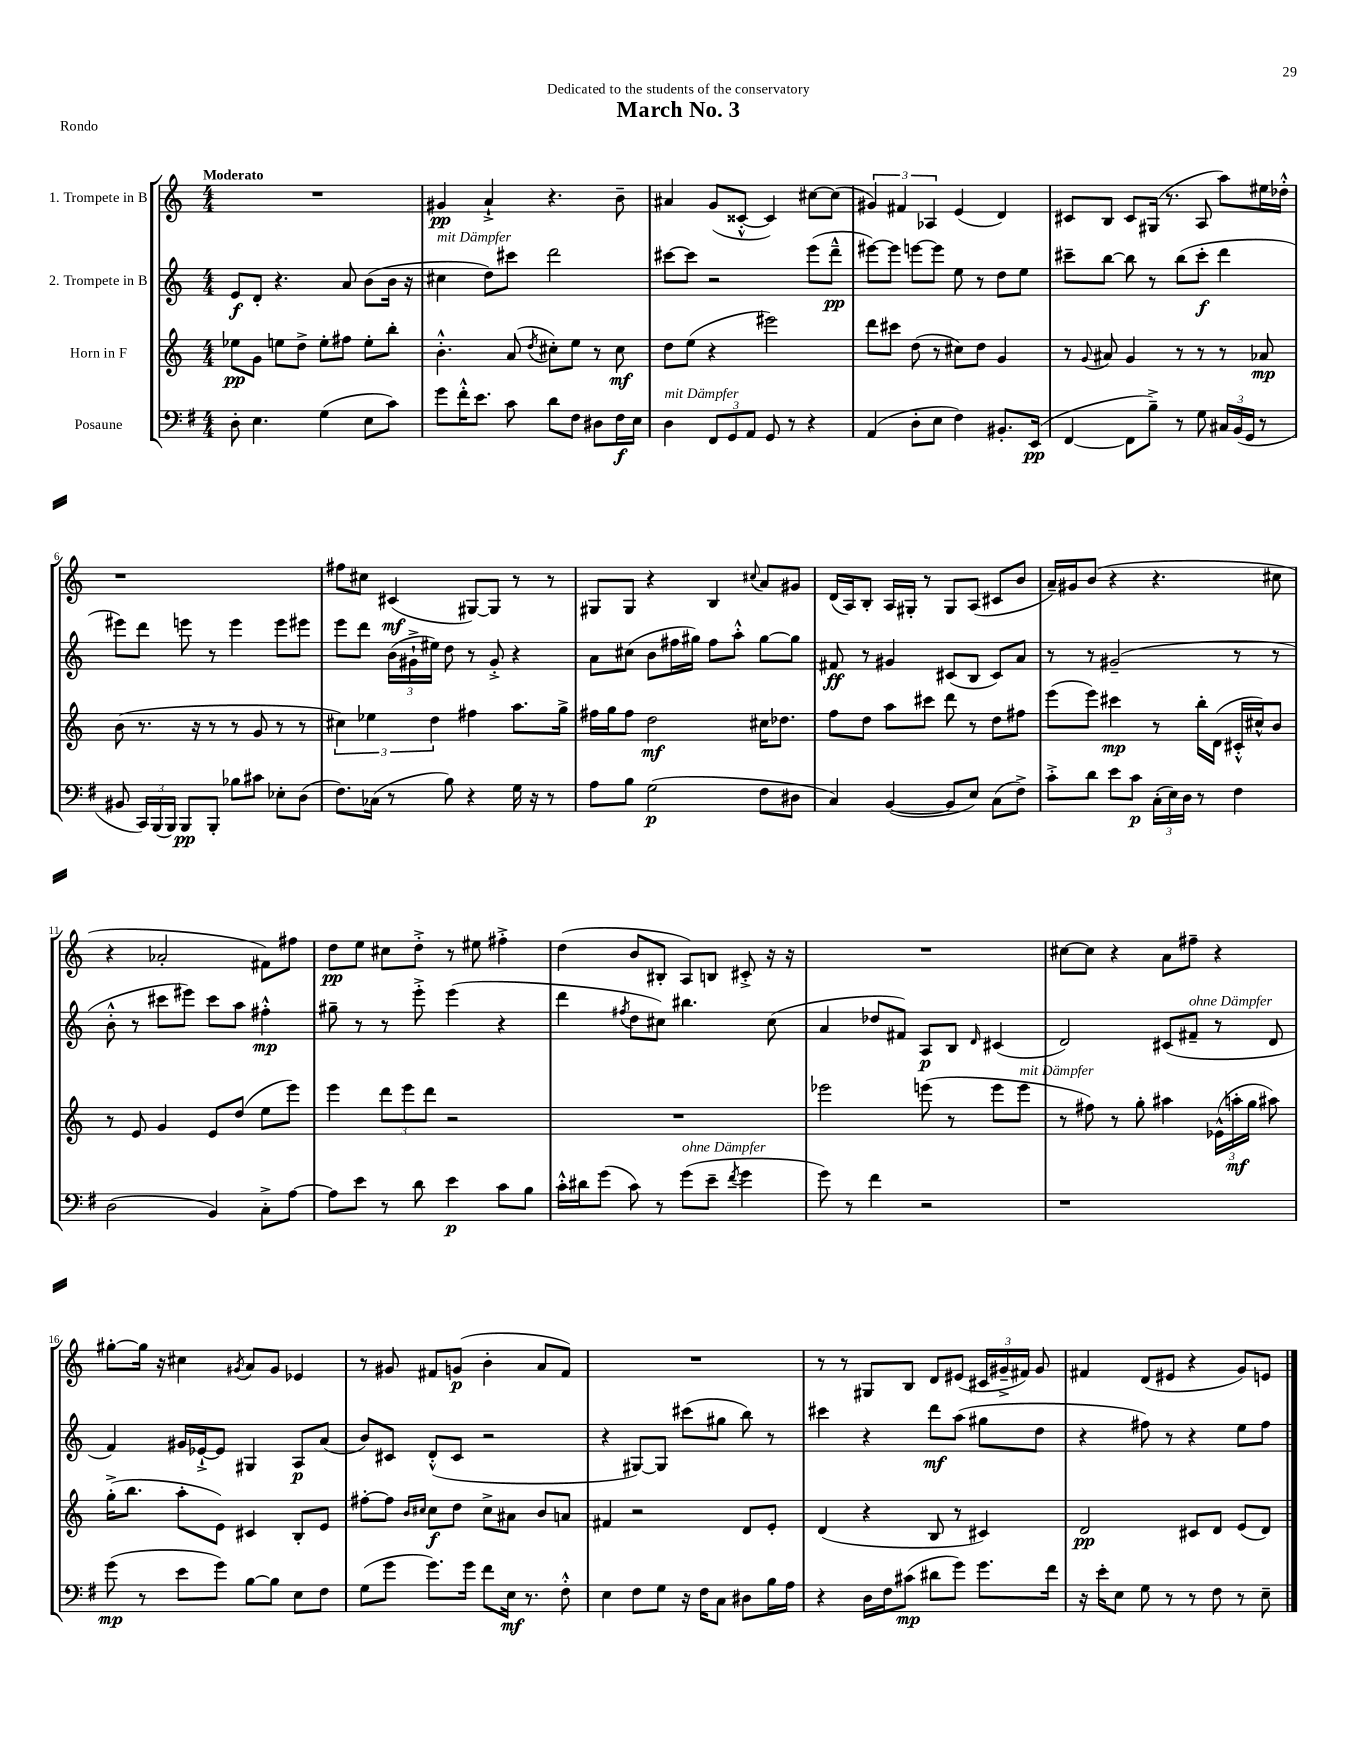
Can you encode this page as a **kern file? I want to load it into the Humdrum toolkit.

**kern	**kern	**kern	**kern
*staff4	*staff3	*staff2	*staff1
*clefF4	*clefG2	*clefG2	*clefG2
*k[f#]	*k[]	*k[]	*k[]
*M4/4	*M4/4	*M4/4	*M4/4
8D'	8ee-	8e	1r
4.E	8g	8d'	.
.	8ee	4.r	.
.	8dd^	.	.
(4G	8ee'	.	.
.	8ff#	8a	.
8E	8ee'	(8b	.
8c)	8bb'	16b	.
.	.	16r	.
=	=	=	=
8g	4.b'^^	4cc#	4g#
16f#'^^	.	.	.
8.e	.	.	.
.	.	8dd)	4a`^
8c	(8a	8ccc#	.
.	8qdd	.	.
8d	8cc#')	2ddd	4.r
8F#	8ee	.	.
8D#	8r	.	.
16F#	8cc#	.	8b~
16E	.	.	.
=	=	=	=
4D	8dd	[8ccc#	4a#
.	(8ee	8ccc#]	.
12FF#	4r	2r	(8g
12GG	.	.	.
.	.	.	[8c##'^^
12AA	.	.	.
8GG	2eee#)	.	4c##])
8r	.	.	.
4r	.	(8eee	[8cc#
.	.	8ddd~^^	(8cc#]
=	=	=	=
(4AA	8ddd	[8eee#)	6g#)
.	8ccc#	8eee#]	.
.	.	.	6f#
8D'	(8dd	[8eee	.
.	.	.	6A-
8E	8r	8eee]	.
4F#)	8cc#)	8ee	(4e
.	8dd	8r	.
8.BB#'	4g	8dd	4d)
.	.	8ee	.
(16EE	.	.	.
=	=	=	=
[4FF#	8r	8ccc#~	8c#
.	8qqg	.	.
.	8a#	[8bb	8B
8FF#]	4g	8bb]	8c#
8B~^)	.	8r	(16G#
.	.	.	8.r
8r	8r	(8bb	.
8G	8r	8ccc#'	8A
24C#	8r	4ddd	8aa)
(24BB	.	.	.
24GG	.	.	.
8r	8a-	.	16ee#
.	.	.	16dd-'^^
=	=	=	=
8BB#	(8b	8eee#)	1r
24CC)	8.r	8ddd	.
(24BBB	.	.	.
24BBB)	.	.	.
8BBB	.	8eee	.
.	16r	.	.
8BBB'	8r	8r	.
8B-	8r	4eee	.
8c#	8g	.	.
8E-'	8r	8eee	.
(8D	8r	8eee#	.
=	=	=	=
8.F#)	6cc#)	8eee	8ff#
.	.	8ddd	8cc#
.	6ee-	.	.
(16C-	.	.	.
8r	.	(24b	(4c#
.	.	24g#`^	.
.	6dd	24ee#)	.
8B)	.	8dd	.
4r	4ff#	8r	[8G#)
.	.	8g#'^	8G#]
16G	8.aa	4r	8r
16r	.	.	.
8r	.	.	8r
.	16gg^	.	.
=	=	=	=
8A	16ff#	8a	8G#
.	16gg	.	.
8B	8ff#	(8cc#	8G#
(2G	2dd	8b	4r
.	.	16ff#	.
.	.	16gg#)	.
.	.	8ff#	4B
.	.	8aa'^^	.
.	.	.	8qqcc#
8F#	16cc#	[8gg#	8a
.	8.dd-	.	.
8D#	.	8gg#]	8g#
=	=	=	=
4C)	8ff	8f#	(16d
.	.	.	16A)
.	8dd	8r	8B'
([4BB	8aa	4g#	16A
.	.	.	16G#'
.	8ccc#	.	8r
8BB]	8ddd	(8c#	8G#
8E)	8r	8B	(8A
(8C	8dd	8c#)	8c#
8F#^)	8ff#	8a	8b
=	=	=	=
8c'^	(8eee	8r	16a~)
.	.	.	16g#
8d	8eee)	8r	(8b
8e	4ccc#	(2g#~	4r
8c	.	.	.
(24C'	8r	.	4.r
24E)	.	.	.
24D	.	.	.
8r	16bb'	.	.
.	(16d	.	.
4F#	16c#'^^	8r	.
.	16cc#^^)	.	.
.	8b	8r	8cc#
=	=	=	=
(2D	8r	8b'^^	4r
.	8e	8r	.
.	4g	8ccc#	2a-'
.	.	8eee#)	.
4BB)	8e	8ccc#	.
.	(8dd	8aa	.
8C'^	8ee	4ff#'^^	8f#)
[8A	8eee)	.	8ff#
=	=	=	=
8A]	4eee	8gg#~	8dd
8e	.	8r	8ee
8r	12ddd	8r	8cc#
.	12eee	.	.
8d	.	8eee'^	8dd'^
.	12ddd	.	.
4e	2r	(4eee	8r
.	.	.	8ee#
8c	.	4r	4ff#'^
8B	.	.	.
=	=	=	=
16c'^^	1r	4ddd	(4dd
16d#	.	.	.
(8g	.	.	.
.	.	8qff#	.
8c)	.	8dd	8b
8r	.	8cc#)	8B#'
(8g	.	4.bb#	8A)
8e~	.	.	8B
8qf#	.	.	.
4g	.	.	8c#'^
.	.	(8cc#	16r
.	.	.	16r
=	=	=	=
8g)	2eee-	4a	1r
8r	.	.	.
4f#	.	8dd-	.
.	.	8f#)	.
2r	(8eee	8A	.
.	8r	8B	.
.	.	16qqd	.
.	8eee	(4c#	.
.	8eee	.	.
=	=	=	=
1r	8r	2d)	[8cc#
.	8ff#)	.	8cc#]
.	8r	.	4r
.	8gg'	.	.
.	4aa#	(8c#	8a
.	.	8f#~	8ff#~
.	(24e-^^	8r	4r
.	24aa'	.	.
.	24gg	.	.
.	8aa#)	8d	.
=	=	=	=
(8g	(16gg'^	4f)	[8gg#'
.	8.bb	.	.
8r	.	.	16gg#]
.	.	.	16r
8e	8aa'	16g#	4cc#
.	.	[16e-`^	.
8g)	8e)	8e-]	.
.	.	.	8qg#
[8B	4c#	4G#	8a
8B]	.	.	8g#
8E	8B'	8A	4e-
8F#	8e	(8a	.
=	=	=	=
(8G	[8ff#'	8b)	8r
8g	8ff#]	8c#	8g#
.	16qqb	.	.
.	16qqcc#	.	.
8.g)	8cc#	(8d'^^	8f#
.	8dd	8c#	(8g
16g	.	.	.
8f#	8cc#^	2r	4b'
16E	8a#	.	.
8.r	.	.	.
.	8b	.	8a
8F#'^^	8a	.	8f#)
=	=	=	=
4E	4f#	4r	1r
8F#	2r	[8G#)	.
8G	.	8G#]	.
16r	.	(8ccc#	.
16F#	.	.	.
8C	.	8gg#	.
8D#	8d	8bb)	.
16B	8e'	8r	.
16A	.	.	.
=	=	=	=
4r	(4d	4ccc#	8r
.	.	.	8r
16D	4r	4r	8G#
16F#	.	.	.
(8c#	.	.	8B
8d#	8B	8ddd	8d
8g)	8r	(8aa	(8e#
8.g	4c#)	8gg#	24c#
.	.	.	24g#~^
.	.	.	24f#)
.	.	8dd	8g#
16f#	.	.	.
=	=	=	=
16r	2d	4r	4f#
16e'	.	.	.
8E	.	.	.
8G	.	8ff#)	(8d
8r	.	8r	8e#
8r	8c#	4r	4r
8F#	8d	.	.
8r	(8e	8ee	8g)
8E~	8d)	8ff#	8e
==	==	==	==
*-	*-	*-	*-
